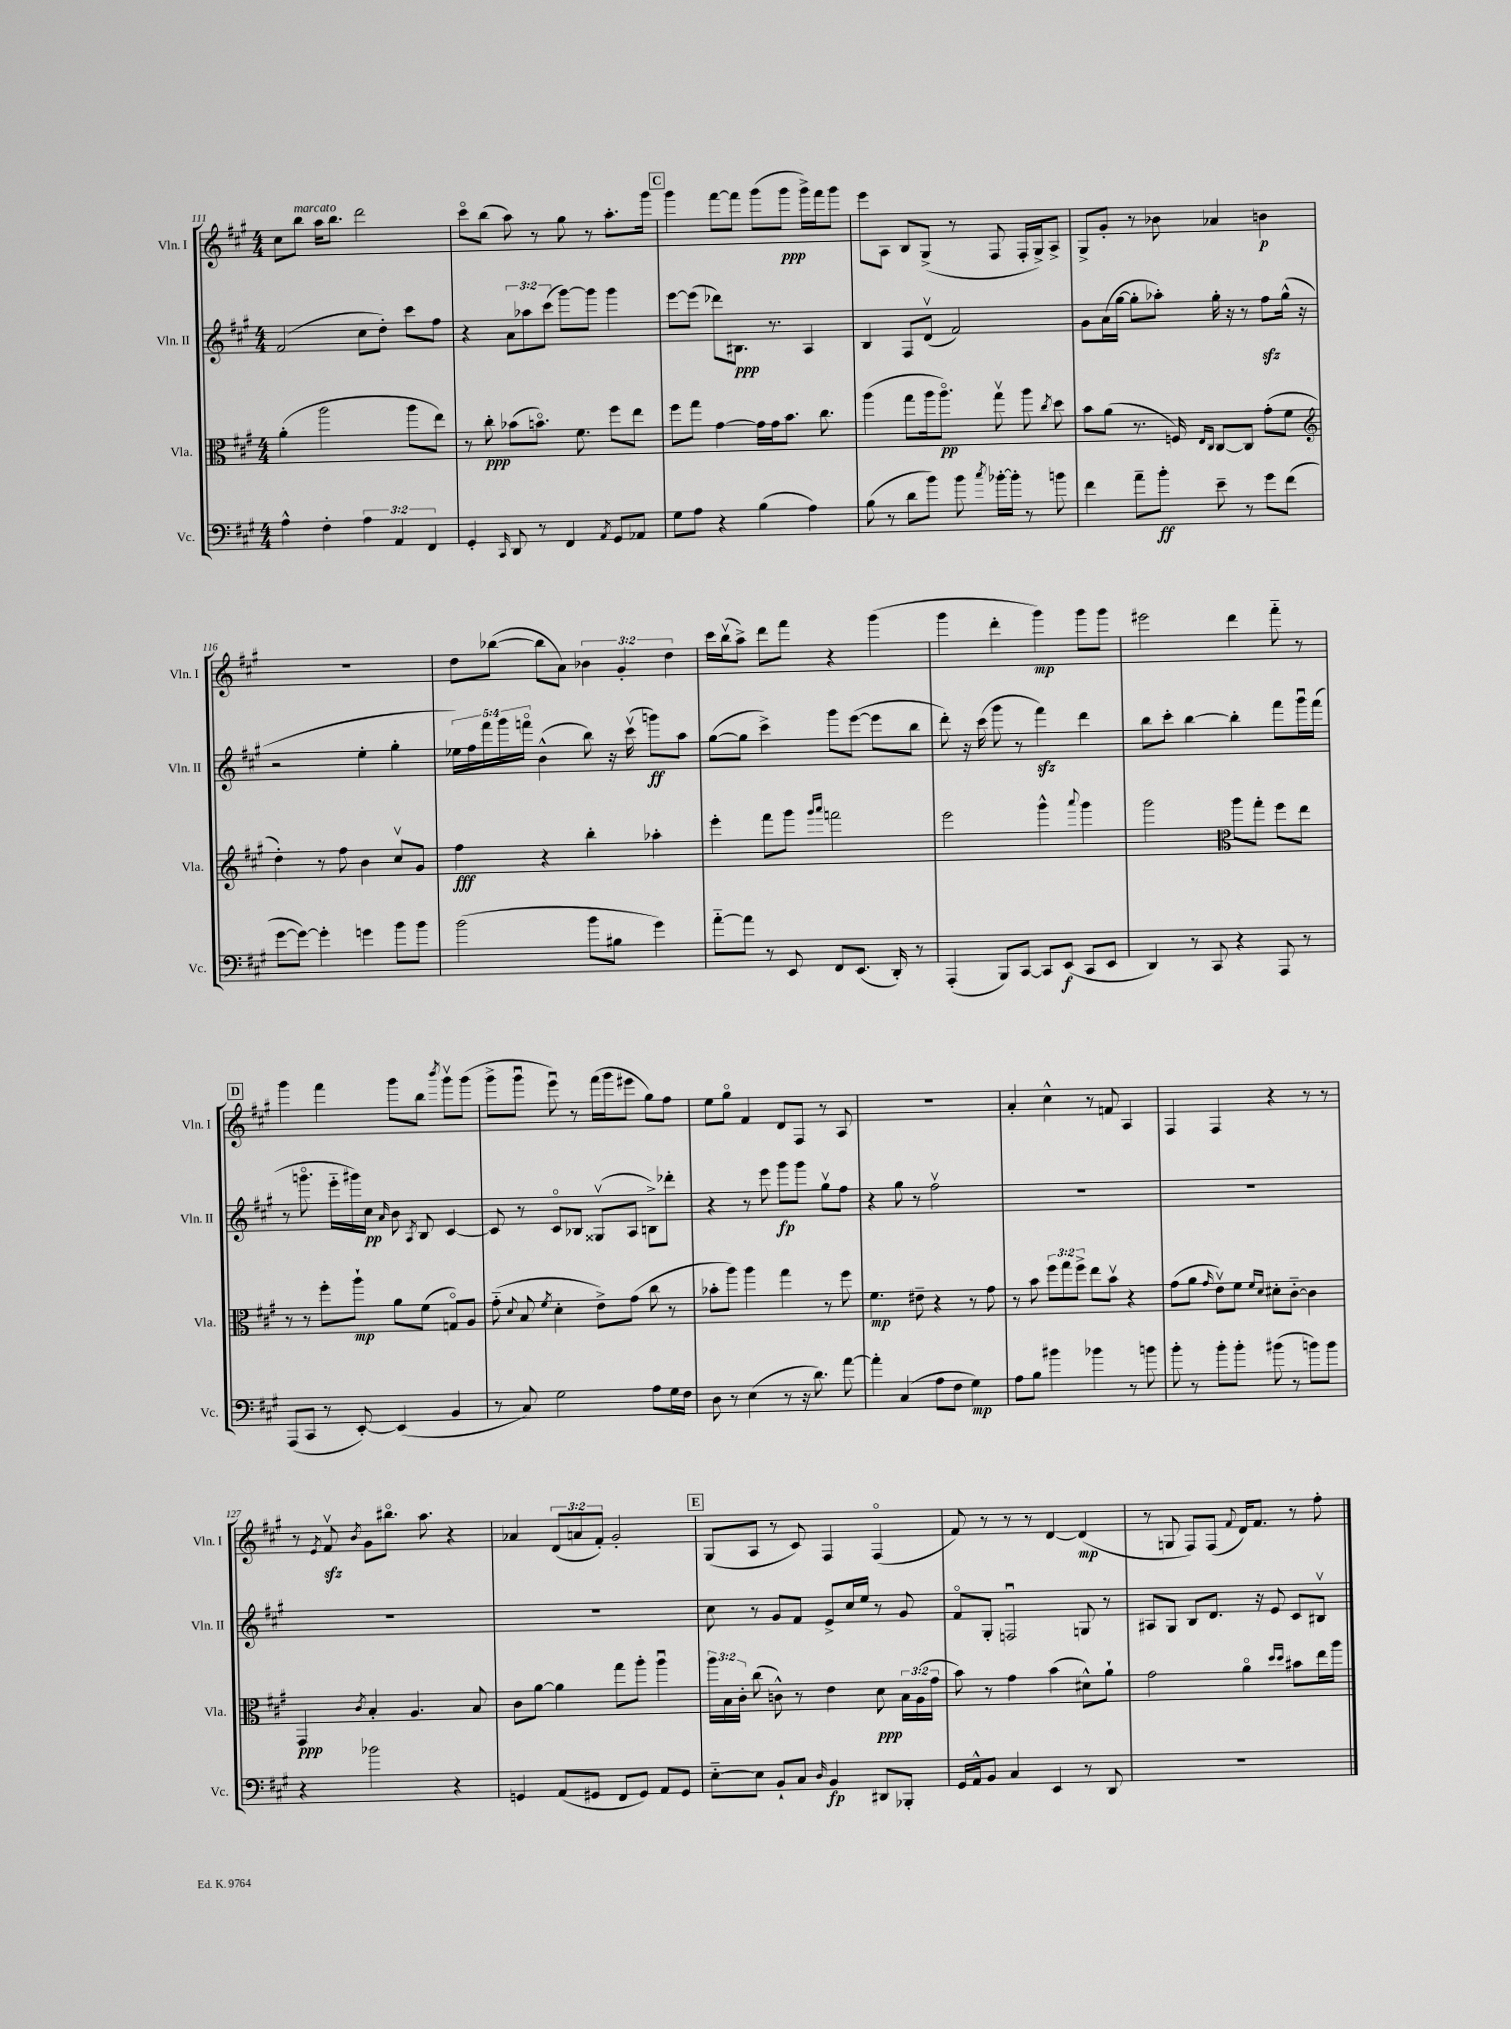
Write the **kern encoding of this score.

**kern	**kern	**kern	**kern
*staff4	*staff3	*staff2	*staff1
*clefF4	*clefC3	*clefG2	*clefG2
*k[f#c#g#]	*k[f#c#g#]	*k[f#c#g#]	*k[f#c#g#]
*M4/4	*M4/4	*M4/4	*M4/4
4A^^	(4a'	(2f#	8cc#
.	.	.	8bb
4F#'	2aa	.	16aa
.	.	.	8.bb
6A	.	8cc#	2ddd
.	.	8dd')	.
6AA	.	.	.
.	8aa	8ccc#	.
6FF#	.	.	.
.	8ee)	8ff#	.
=	=	=	=
4GG#'	8r	4r	8ccc#o
.	8cc#'	.	(8bb
16qqCC#	.	.	.
8DD	(8b-	12a	8aa)
.	.	12aa-	.
8r	8.bo)	.	8r
.	.	(12ccc#	.
4FF#	.	[8ggg#)	8gg#
.	8.f#	.	.
.	.	8ggg#]	8r
8qAA	.	.	.
8GG#	8ff#	4ggg#	8.aa'
8AA-	8ee	.	.
.	.	.	16ggg#
=	=	=	=
8G#	8ff#	[8eee	4ggg#
8A	8gg#	(8eee]	.
4r	[4g#	8ddd-)	[8fff#
.	.	8.B#	8fff#]
(4B	16g#]	.	(8ggg#
.	16g#	8.r	.
.	8.b	.	8ggg#
4A)	.	4A	16ggg#^)
.	8.cc#	.	16fff#
.	.	.	8ggg#
=	=	=	=
(8B	(4aa	4B	8eee
8r	.	.	8A
8d	8gg#	8F#	8B
8b)	16aa	(8dv	(8G#^
.	8.aao)	.	.
8b	.	2f#)	8r
8qcc#	.	.	.
[16b-'	8gg#v	.	8F#
16b-']	.	.	.
8r	8aa	.	16F#'
.	.	.	16G#^)
.	8qcc#	.	.
8b	8dd	.	8A^
=	=	=	=
4f#	8b	8g#	8G#^
.	(8a	(16a	8g#'
.	.	[16gg#	.
8a~	8.r	8gg#']	8r
8b'	.	8aa-')	8b-
.	16F)	.	.
.	16qqE	.	.
.	16qqC#	.	.
8e~	[8C#	16gg#'	4a-
.	.	16r	.
8r	8C#]	8r	.
8g#	(8g#'	8ff#	4b
(8f#	8f#	(16gg#^^	.
.	.	16r	.
=	=	=	=
*	*clefG2	*	*
[8g#	4dd')	2r	1r
8g#_)	.	.	.
4g#']	8r	.	.
.	8ff#	.	.
4g	4b	4ee'	.
8b	8cc#v	4gg#'	.
8b	8g#	.	.
=	=	=	=
(2b	4ff#	20ee-)	8dd
.	.	20ff#	.
.	.	20fff#	.
.	.	.	([8bb-
.	.	20ggg#	.
.	.	20fffo	.
.	4r	(4b^^	8bb-]
.	.	.	8a)
8b	4bb'	8bb)	6b-
8B#	.	16r	.
.	.	.	6g#'
.	.	(16ccc#v	.
4g#)	4aa-'	8ggg)	.
.	.	.	6dd
.	.	8aa	.
=	=	=	=
[8a'~	4eee'	([8gg#	16ccc#
.	.	.	(16bbv
8a]	.	8gg#]	8aa^)
8r	8fff#	4ccc#^)	8ddd
8EE	8ggg#	.	8fff#
.	16qqggg#	.	.
.	16qqaaa	.	.
8FF#	2fff	8ggg#	4r
(8.EE	.	([8eee	.
.	.	8eee]	(4ggg#
16DD')	.	.	.
8r	.	8bb	.
=	=	=	=
(4AAA'	2eee	8ddd')	4ggg#
.	.	16r	.
.	.	(16ccc#	.
8BBB)	.	8ggg#	4ddd'
[8CC#	.	8r	.
8CC#]	4ggg#^^	4fff#)	4ggg#)
(8EE	.	.	.
.	8qqaaa	.	.
8CC#	4ggg#	4ddd	8ggg#
8EE	.	.	8ggg#
=	=	=	=
4DD)	2ggg#	8bb	2eee#
.	.	8ccc#'	.
8r	.	[4bb	.
8CC#	.	.	.
*	*clefC3	*	*
4r	8aa	4bb']	4ddd
.	8gg#'	.	.
8AAA	8ff#	8fff#	8fff#'~
8r	8ee	16ggg#u	8r
.	.	(16fff#	.
=	=	=	=
(8AAA	8r	8r	4ggg#
8CC#	8r	8.gggo	.
8r	8ff#'	.	4fff#
.	.	16eee'~	.
[8EE')	8aa`	16ggg#)	.
.	.	16cc#	.
.	.	16qqa	.
(4EE]	8a	8b	8ggg#
.	.	8qA	.
.	(8f#	8B	8bb
.	.	.	8qbbb
4BB	8Go)	[4c#	8ggg#v
.	8A	.	(8ggg#
=	=	=	=
8r	(8g#'~	8c#]	8ggg#^
.	8qqd	.	.
8C#)	8B	8r	8ggg#u
.	8qf#	.	.
2G#	4d'	8c#o	8eeeu)
.	.	8B-	8r
.	8e^)	(8G##v	(16fff#
.	.	.	16ggg#
.	(8g#	8A	8eee#
8A	8cc#	8B^)	8gg#)
16G#	8r	8ddd-'	8ff#
16F#	.	.	.
=	=	=	=
8D	8b-'	4r	8ee
8r	8aa)	.	8gg#o
(4E	4aa	8r	4f#
.	.	8eee	.
8r	4gg#	8ggg#	8d
16r	.	8ggg#	8F#
8.d)	.	.	.
.	8r	8gg#v	8r
[8a	8ff#	8ff#	8A
=	=	=	=
4a']	4.f#	4r	1r
(4C#	.	8gg#	.
.	8e#~	8r	.
8A	4r	2ff#v	.
8F#	.	.	.
4G#)	8r	.	.
.	8g#	.	.
=	=	=	=
8A	8r	1r	4a'
8B	8b	.	.
4b#	12ff#	.	4cc#^^
.	12gg#	.	.
.	12ff#^	.	.
4b-	8ee	.	8r
.	8bv	.	8f
8r	4r	.	4A
8b	.	.	.
=	=	=	=
8b'	(8g#	1r	4F#
8r	8a	.	.
.	16qqg#	.	.
8b'	8ev)	.	4F#
8b'	8f#	.	.
.	16qqf#	.	.
.	16qqd	.	.
(8b#	8d#'	.	4r
8r	[8c#'~	.	.
8b)	4c#]	.	8r
8b	.	.	8r
=	=	=	=
4r	4GG#	1r	8r
.	.	.	8qe
.	.	.	8f#v
.	8qc#	.	8qb
2b-	4B'	.	8g#
.	.	.	8.bb#o
.	4.A	.	.
.	.	.	8.aa
4r	.	.	4r
.	8B	.	.
=	=	=	=
4GG	8c#	1r	4a-
.	[8a	.	.
(8AA	4a]	.	(12d
.	.	.	12a
8GG#	.	.	.
.	.	.	12f#')
8FF#	8gg#	.	2g#'
8GG#)	8aa'	.	.
8AA	4aau	.	.
8GG#	.	.	.
=	=	=	=
[8E'~	24aa	8cc#	(8G#
.	24B	.	.
.	24c#'	.	.
8E]	(8cc#	8r	8A
8BB`	8c^^)	8g#	8r
8C#	8r	8f#	8c#)
16qqD	.	.	.
4BB	4e	8e^	4F#
.	.	16cc#	.
.	.	16ee	.
8DD#	8d	8r	(4F#o
8BBB-'	24B	8g#	.
.	(24A	.	.
.	24g#	.	.
=	=	=	=
16GG#	8b)	8f#o	8f#)
16AA^^	.	.	.
8BB	8r	8G#'	8r
4C#	4g#	2Fu	8r
.	.	.	8r
4EE	(4b	.	[4d
8r	8d#^^)	8G	(4d]
8DD	8a`	8r	.
=	=	=	=
1r	2g#	8A#	8r
.	.	8G#	8G
.	.	8B	8F#)
.	.	8.d	(8F#
.	.	.	8qqf#
.	4ao	.	16d)
.	.	16r	8.f#
.	.	8e	.
.	16qqdd	.	.
.	16qqdd	.	.
.	8b#	8c#	8r
.	16ee	8B#v	8ff#'
.	16aa	.	.
==	==	==	==
*-	*-	*-	*-
